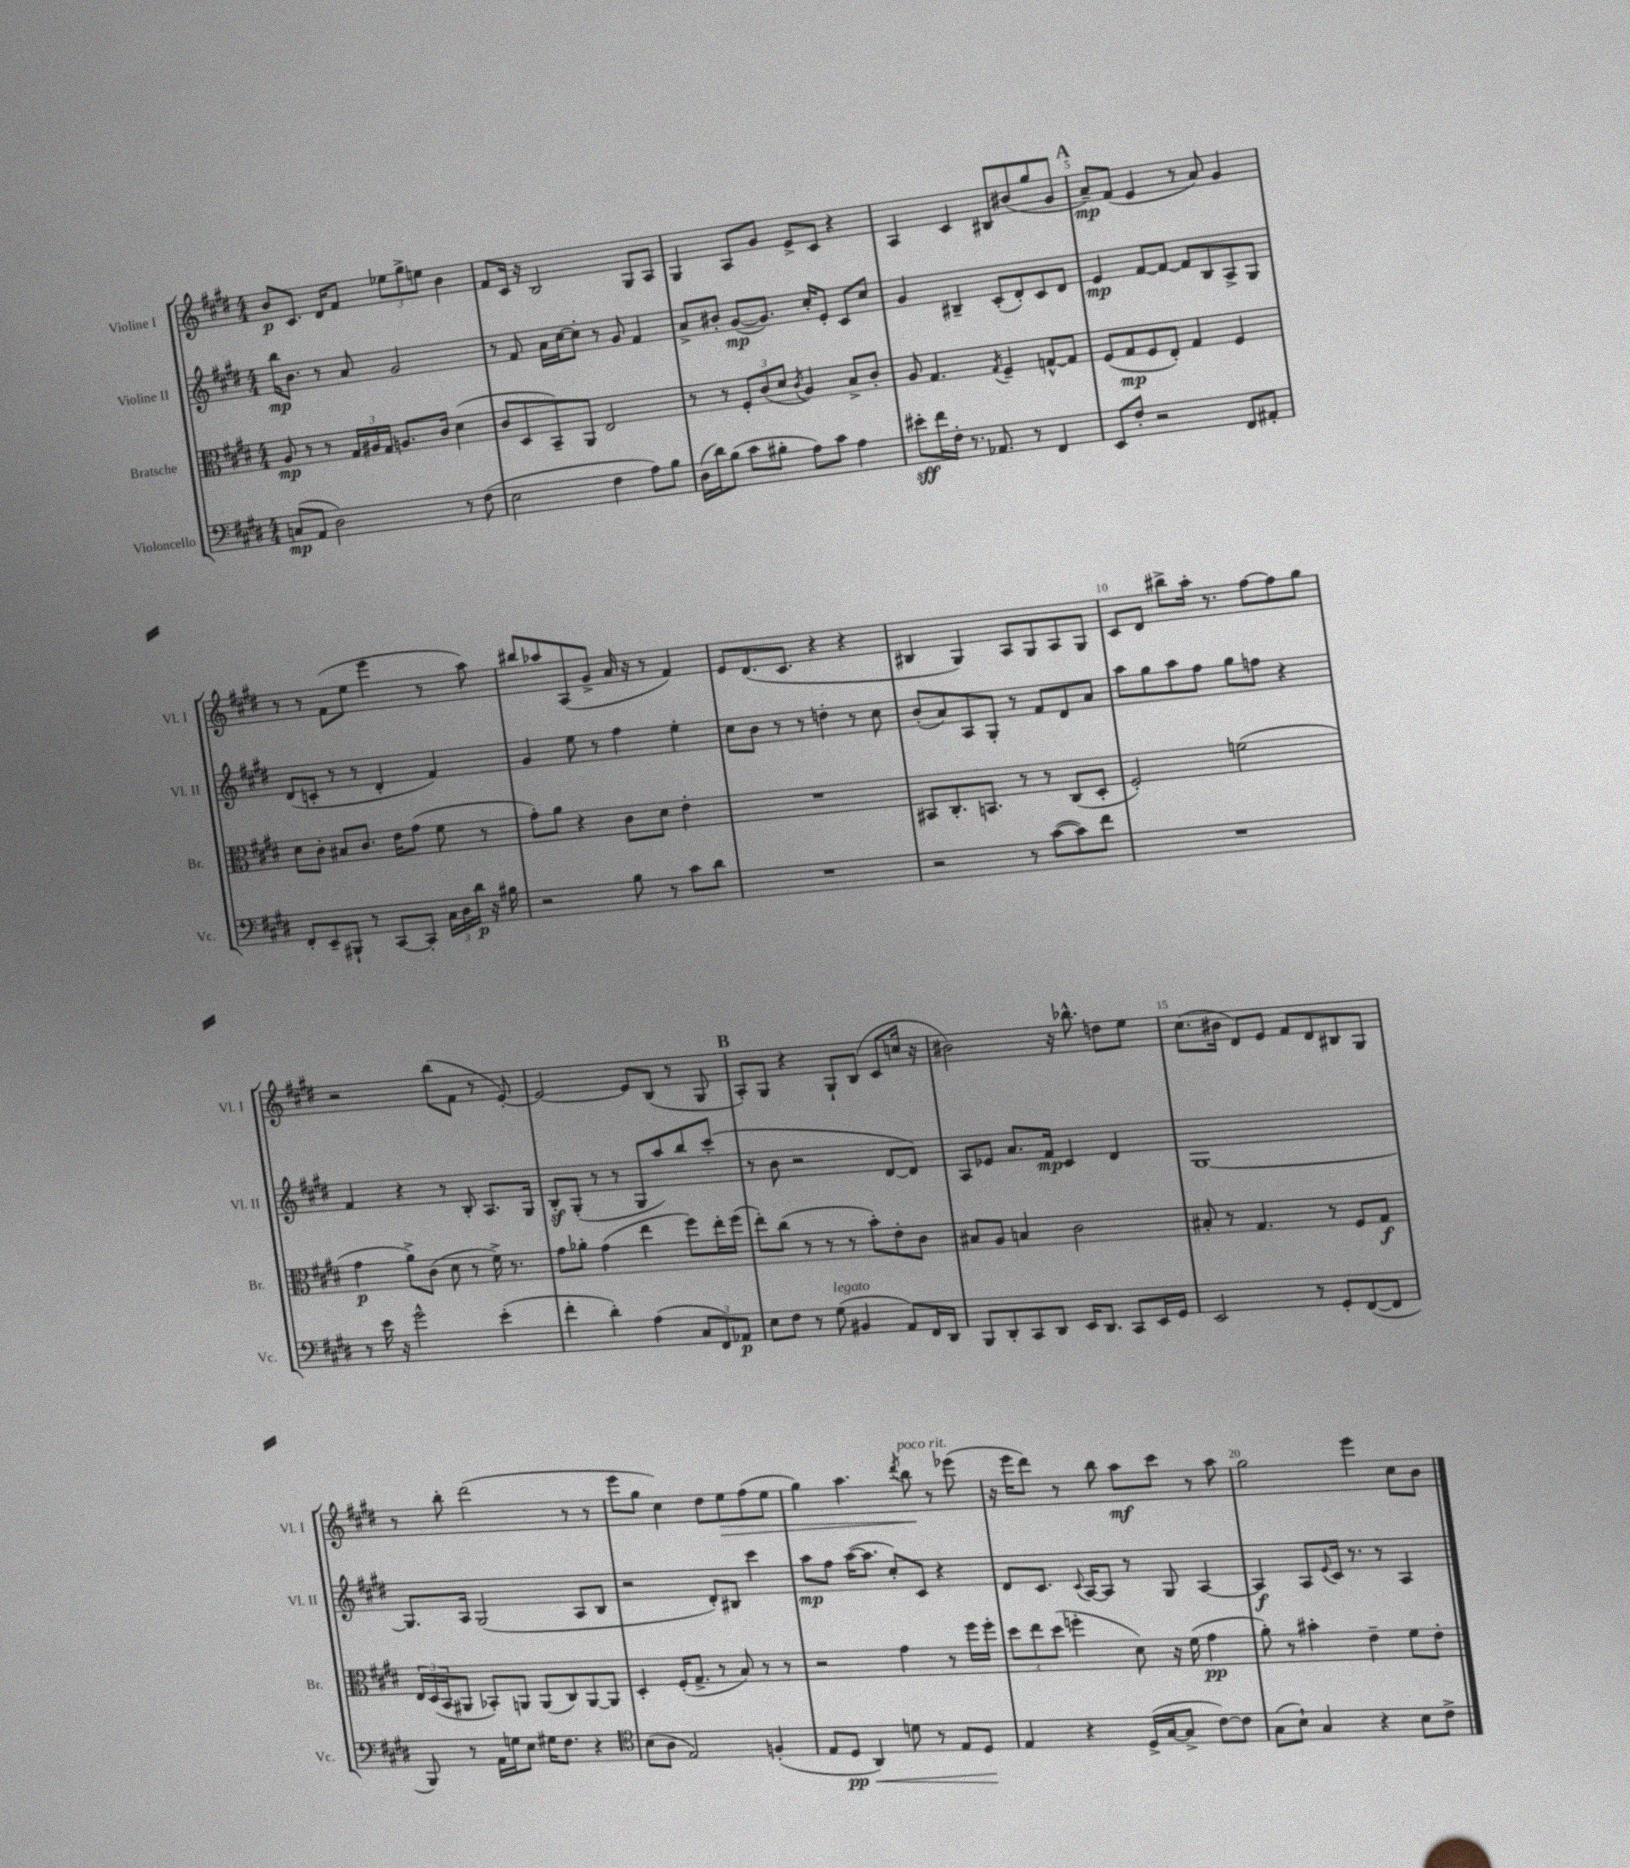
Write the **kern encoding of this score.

**kern	**dynam	**kern	**dynam	**kern	**dynam	**kern	**dynam
*part4	*part4	*part3	*part3	*part2	*part2	*part1	*part1
*staff4	*staff4	*staff3	*staff3	*staff2	*staff2	*staff1	*staff1
*I"Violoncello	*	*I"Bratsche	*	*I"Violine II	*	*I"Violine I	*
*I'Vc.	*	*I'Br.	*	*I'Vl. II	*	*I'Vl. I	*
*clefF4	*	*clefC3	*	*clefG2	*	*clefG2	*
*k[f#c#g#d#]	*	*k[f#c#g#d#]	*	*k[f#c#g#d#]	*	*k[f#c#g#d#]	*
*M4/4	*	*M4/4	*	*M4/4	*	*M4/4	*
=1	=1	=1	=1	=1	=1	=1	=1
(8Cn/L	mp	8A/	mp	16bb\KL	mp	8b/L	p
.	.	.	.	8.b\J	.	.	.
8AA/J	.	8r	.	.	.	8.c#/J	.
2D#\)	.	8r	.	8r	.	.	.
.	.	.	.	.	.	16d#/KL	.
.	.	24G#/LL	.	8a/	.	8f#/J	.
.	.	24A#X/	.	.	.	.	.
.	.	24G#/JJ	.	.	.	.	.
.	.	8.An/L	.	2g#/	.	12ee-X\L	.
.	.	.	.	.	.	12gg#^\	.
.	.	.	.	.	.	12een\J	.
.	.	16c#/Jk	.	.	.	.	.
8r	.	(4d#\	.	.	.	4b\	.
(8F#\	.	.	.	.	.	.	.
=2	=2	=2	=2	=2	=2	=2	=2
2E\	.	8c#/L	.	8r	.	8f#/L	.
.	.	8D#/	.	8f#/	.	16c#/Jk	.
.	.	.	.	.	.	16r	.
.	.	8BB~/)	.	16a\LL	.	2B/	.
.	.	.	.	[16cc#\J	.	.	.
.	.	8AA/J	.	8cc#'\J]	.	.	.
4F#\	.	2E/	.	8r	.	.	.
.	.	.	.	8g#/	.	.	.
8A\L)	.	.	.	4f#/	.	8G#/L	.
8B\J	.	.	.	.	.	8A/J	.
=3	=3	=3	=3	=3	=3	=3	=3
(16D#\LL	.	8r	.	8a^/L	.	4G#/	.
16d#\J)	.	.	.	.	.	.	.
(8B\J	.	8r	.	8b#X'/J	.	.	.
8c#\L	.	12F#'/L	.	([8g#/L	mp	8A/L	.
.	.	(12c#/	.	.	.	.	.
8B#X'\J	.	.	.	8.g#/J])	.	8g#/J	.
.	.	12d#/J	.	.	.	.	.
.	.	8qc#/	.	.	.	.	.
8A\L)	.	4A/)	.	.	.	8e^/L	.
.	.	.	.	16cc#'/KL	.	.	.
8c#\J	.	.	.	8e'/J	.	8c#/J	.
4A\	.	8B^/L	.	8c#/L	.	4r	.
.	.	8c#'/J	.	8cc#/J	.	.	.
=4	=4	=4	=4	=4	=4	=4	=4
8e#X'\L	sff	8A/	.	4g#/	.	4A/	.
16f#\L	.	4.G#/	.	.	.	.	.
16F#'\JJ	.	.	.	.	.	.	.
8.r	.	.	.	4B#X~/	.	4c#/	.
8.AA-X/	.	.	.	.	.	.	.
.	.	8qG#/	.	.	.	.	.
.	.	4F#~/	.	(8c#'/L	.	8B#X/L	.
8r	.	.	.	8d#'/)	.	(8b#X/	.
4FF#/	.	[8Gn^^/L	.	8c#/	.	8gg#/	.
.	.	8G/J]	.	8d#/J	.	8g#/J	.
!!LO:REH:place=s1:t=A
=5	=5	=5	=5	=5	=5	=5	=5
8EE/L	.	(8F#/L	.	4e/	mp	8a~/L)	mp
8F#'/J	.	8G#/	mp	.	.	(8f#/J	.
2r	.	8F#/	.	[8f#/L	.	4e/	.
.	.	8E'/J)	.	8f#/J_	.	.	.
.	.	4G#/	.	8f#/L]	.	8r	.
.	.	.	.	8B/	.	8a/)	.
8FF#/L	.	4F#/	.	8A^/	.	4g#/	.
8AA#X'/J	.	.	.	8G#/J	.	.	.
!!LO:LB:g=z
=6	=6	=6	=6	=6	=6	=6	=6
8FF#'/L	.	8d#\L	.	(8d#/L	.	8r	.
8EE~/	.	8c#'\J	.	8cn'/J	.	8r	.
8BBB#X`/J	.	8B#X/L	.	8r	.	(8f#\L	.
8r	.	8.c#/J	.	8r	.	8ee\J	.
[8CC#/L	.	.	.	4d#'/	.	4eee\	.
.	.	16e\KL	.	.	.	.	.
8CC#'/J]	.	(8g#\J	.	.	.	.	.
24C#\LL	.	8f#\	.	4f#/)	.	8r	.
24D#\	.	.	.	.	.	.	.
24d#\JJ	p	.	.	.	.	.	.
16r	.	8r	.	.	.	8aa\)	.
16B#X\	.	.	.	.	.	.	.
=7	=7	=7	=7	=7	=7	=7	=7
2r	.	8g#'\L)	.	4g#/	.	8bb#X/L	.
.	.	8a\J	.	.	.	8aa-X/	.
.	.	4r	.	8ee\	.	(8A/	.
.	.	.	.	8r	.	8g#^/J	.
8B\	.	8c#\L	.	4ff#\	.	16a/	.
.	.	.	.	.	.	16r	.
8r	.	8d#\J	.	.	.	8r	.
8c#\L	.	4e'\	.	4ee'\	.	4f#/)	.
8d#\J	.	.	.	.	.	.	.
=8	=8	=8	=8	=8	=8	=8	=8
1r	.	1r	.	8cc#\L	.	8e/L	.
.	.	.	.	8b\J	.	(8.d#/	.
.	.	.	.	8r	.	.	.
.	.	.	.	.	.	8.c#/J	.
.	.	.	.	8r	.	.	.
.	.	.	.	4ddn'\	.	4r	.
.	.	.	.	8r	.	4r	.
.	.	.	.	8cc#\	.	.	.
=9	=9	=9	=9	=9	=9	=9	=9
2r	.	8BB#X/L	.	(8b'/L	.	4B#X/	.
.	.	8.C#'/	.	8a/)	.	.	.
.	.	.	.	8A/	.	4G#/)	.
.	.	8.BBn/J	.	.	.	.	.
.	.	.	.	8G#'/J	.	.	.
8r	.	8r	.	8r	.	8A/L	.
([8c#\L	.	8r	.	8f#/L	.	8G#/	.
8c#\])	.	(8C#/L	.	8d#/	.	8A/	.
8f#\J	.	8D#'/J	.	8a/J	.	8G#/J	.
=10	=10	=10	=10	=10	=10	=10	=10
1r	.	2F#'/)	.	8aa\L	.	8c#/L	.
.	.	.	.	8gg#\	.	8d#/J	.
.	.	.	.	8aa\	.	8bb#X^\L	.
.	.	.	.	8ff#\J	.	16aa'\Jk	.
.	.	.	.	.	.	8.r	.
.	.	(2fn\	.	8gg#\L	.	.	.
.	.	.	.	8ffn\J	.	[8ff#\L	.
.	.	.	.	4r	.	8ff#\]	.
.	.	.	.	.	.	8gg#\J	.
!!LO:LB:g=z
=11	=11	=11	=11	=11	=11	=11	=11
8r	.	4g#\	p	4f#/	.	2r	.
16e\	.	.	.	.	.	.	.
16r	.	.	.	.	.	.	.
2g#^^\	.	8a^\L)	.	4r	.	.	.
.	.	(8c#\J	.	.	.	.	.
.	.	8d#\	.	8r	.	(8bb\L	.
.	.	8r	.	8B'/	.	8f#\J	.
(4e'\	.	16f#^\)	.	8.A/L	.	8r	.
.	.	8.r	.	.	.	.	.
.	.	.	.	.	.	[8e'/)	.
.	.	.	.	16G#/Jk	.	.	.
=12	=12	=12	=12	=12	=12	=12	=12
4f#'\	.	8g#\L	.	8Bz'/L	.	2e/_	.
.	.	8a-X'\J	.	(8G#'/J	.	.	.
4d#'\)	.	(4g#\	.	8r	.	.	.
.	.	.	.	8r	.	.	.
(4A\	.	4ee\	.	8G#/L	.	8e/L]	.
.	.	.	.	8aa/)	.	(8B/J	.
12C#/L	.	8ff#\L)	.	8bb/	.	8r	.
12FF#/)	.	.	.	.	.	.	.
.	.	16ee'\L	.	(8ccc#'/J	.	8G#/	.
12AA-X/J	p	.	.	.	.	.	.
.	.	(16ff#\JJ	.	.	.	.	.
!!LO:REH:place=s1:t=B
=13	=13	=13	=13	=13	=13	=13	=13
8E\L	.	8ee'\L)	.	8r	.	8A'/L)	.
8F#\J	.	(8cc#\J	.	8b\	.	8G#/J	.
8r	.	8r	.	2r	.	4r	.
!LO:TX:a:i:t=legato	!	!	!	!	!	!	!
(8G#\	.	8r	.	.	.	.	.
4BB#X/	.	8r	.	.	.	8G#`/L	.
.	.	8b'\L)	.	.	.	(8B/J	.
8AA/L)	.	8e'\	.	[8d#/L	.	8c#/L	.
16FF#/L	.	8c#\J	.	8d#/J])	.	16ccn/Jk	.
16DD#/JJ	.	.	.	.	.	16r	.
=14	=14	=14	=14	=14	=14	=14	=14
8BBB/L	.	8B#X/L	.	8A/L	.	2b#X\)	.
8DD#'/	.	8A/J	.	8e-X/J	.	.	.
8CC#/	.	4Bn/	.	8.a/L	.	.	.
8DD#/J	.	.	.	.	.	.	.
.	.	.	.	16f#/Jk	mp	.	.
16EE/KL	.	2c#\	.	4c#/	.	16r	.
8.DD#/J	.	.	.	.	.	8.bb-X^^\	.
8CC#/L	.	.	.	4d#/	.	8ddn\L	.
16EE/L	.	.	.	.	.	8ee\J	.
16GG#/JJ	.	.	.	.	.	.	.
=15	=15	=15	=15	=15	=15	=15	=15
2EE/	.	8B#X'/	.	[1G#	.	(8.cc#\L	.
.	.	8r	.	.	.	.	.
.	.	.	.	.	.	16b#X\Jk	.
.	.	4.G#/	.	.	.	8d#/L)	.
.	.	.	.	.	.	8e/J	.
8r	.	.	.	.	.	8f#/L	.
8GG#'/L	.	8r	.	.	.	8d#/	.
([8FF#/	.	8F#/L	.	.	.	8B#X/	.
8FF#/J]	.	8G#/J	f	.	.	8G#/J	.
!!LO:LB:g=z
=16	=16	=16	=16	=16	=16	=16	=16
8BBB/)	.	24E/LL	.	8.G#/L]	.	8r	.
.	.	(24D#/	.	.	.	.	.
.	.	24BB/J	.	.	.	.	.
8r	.	8AA#X/J	.	.	.	8bb'\	.
.	.	.	.	16A/Jk	.	.	.
16AA\LL	.	8BB-X'/L)	.	(2G#/	.	(2ddd#\	.
16Gn\J	.	.	.	.	.	.	.
8E\J	.	8AAn/J	.	.	.	.	.
16G#X\KL	.	(8AA/L	.	.	.	.	.
8.F#\J	.	.	.	.	.	.	.
.	.	8C#/)	.	.	.	.	.
4r	.	[8AA/	.	8A/L	.	8r	.
.	.	8AA/J]	.	8B/J	.	8r	.
=17	=17	=17	=17	=17	=17	=17	=17
*clefC4	*	*	*	*	*	*	*
(8B\L	.	4D#'/	.	2r	.	8eee\L	.
8A\J	.	.	.	.	.	8gg#\J	.
2E/)	.	(16F#'/KL	.	.	.	4cc#\)	.
.	.	8.G#^/J	.	.	.	.	.
.	.	8r	.	8d#'/L)	.	8dd#\L	.
!	!	!	!	!	!	!	!LO:HP:b
.	.	8B/)	.	8B#X/J	.	8ee\	>
(4Fn'/	.	8r	.	4ccc#\	.	(8ff#\	.
.	.	8r	.	.	.	8ee\J	.
=18	=18	=18	=18	=18	=18	=18	=18
8E/L	.	2r	.	8aa\L	mp	4gg#\)	.
!	!LO:HP:b	!	!	!	!	!	!
8D#/J	< pp	.	.	8ff#\J	.	.	.
4AA/)	.	.	.	([16aa\KL	.	4.aa\	.
.	.	.	.	8.aa\J]	.	.	.
8dn\	.	4g#\	.	8cc#'/L)	.	.	.
.	.	.	.	.	.	8qddd#/	.
!	!	!	!	!	!	!LO:TX:a:i:t=poco rit.	!
8r	.	.	.	8c#/J	.	8bb\	.
8E/L	.	8r	.	4r	.	8r	]
8D#/J	.	16ff#\LL	.	.	.	(8eee-X\	.
.	.	16ff#'\JJ	.	.	.	.	.
.	[	.	.	.	.	.	.
=19	=19	=19	=19	=19	=19	=19	=19
4E/	.	12dd#\L	.	8d#/L	.	16r	.
.	.	.	.	.	.	16eee\KL	.
.	.	12ee\	.	.	.	.	.
.	.	.	.	8.c#/J	.	8ddd#\J)	.
.	.	(12dd#\J	.	.	.	.	.
4r	.	4ffn'\	.	.	.	8r	.
.	.	.	.	8qqc#/	.	.	.
.	.	.	.	[16A/KL	.	.	.
.	.	.	.	8A/J]	.	8bb\	.
(16D#^/LL	.	8d#\)	.	8r	.	8aa\L	mf
[16G#/J	.	.	.	.	.	.	.
8G#^/J]	.	16r	.	8G#/	.	8ccc#\J	.
.	.	(16f#\	.	.	.	.	.
[8c#\L)	.	4g#\	pp	[4A/	.	8r	.
8c#\J]	.	.	.	.	.	8aa\	.
=20	=20	=20	=20	=20	=20	=20	=20
(8G#\L	.	8a'\)	.	4A/]	f	2gg#\	.
8B`\J)	.	8r	.	.	.	.	.
4G#/	.	4b#X'\	.	8A/L	.	.	.
.	.	.	.	8qqe/	.	.	.
.	.	.	.	16c#/Jk	.	.	.
.	.	.	.	8.r	.	.	.
4r	.	4e~\	.	.	.	4eee\	.
.	.	.	.	8r	.	.	.
8B\L	.	8f#\L	.	4A/	.	8cc#\L	.
8c#^\J	.	8e'\J	.	.	.	8b\J	.
==	==	==	==	==	==	==	==
*-	*-	*-	*-	*-	*-	*-	*-
